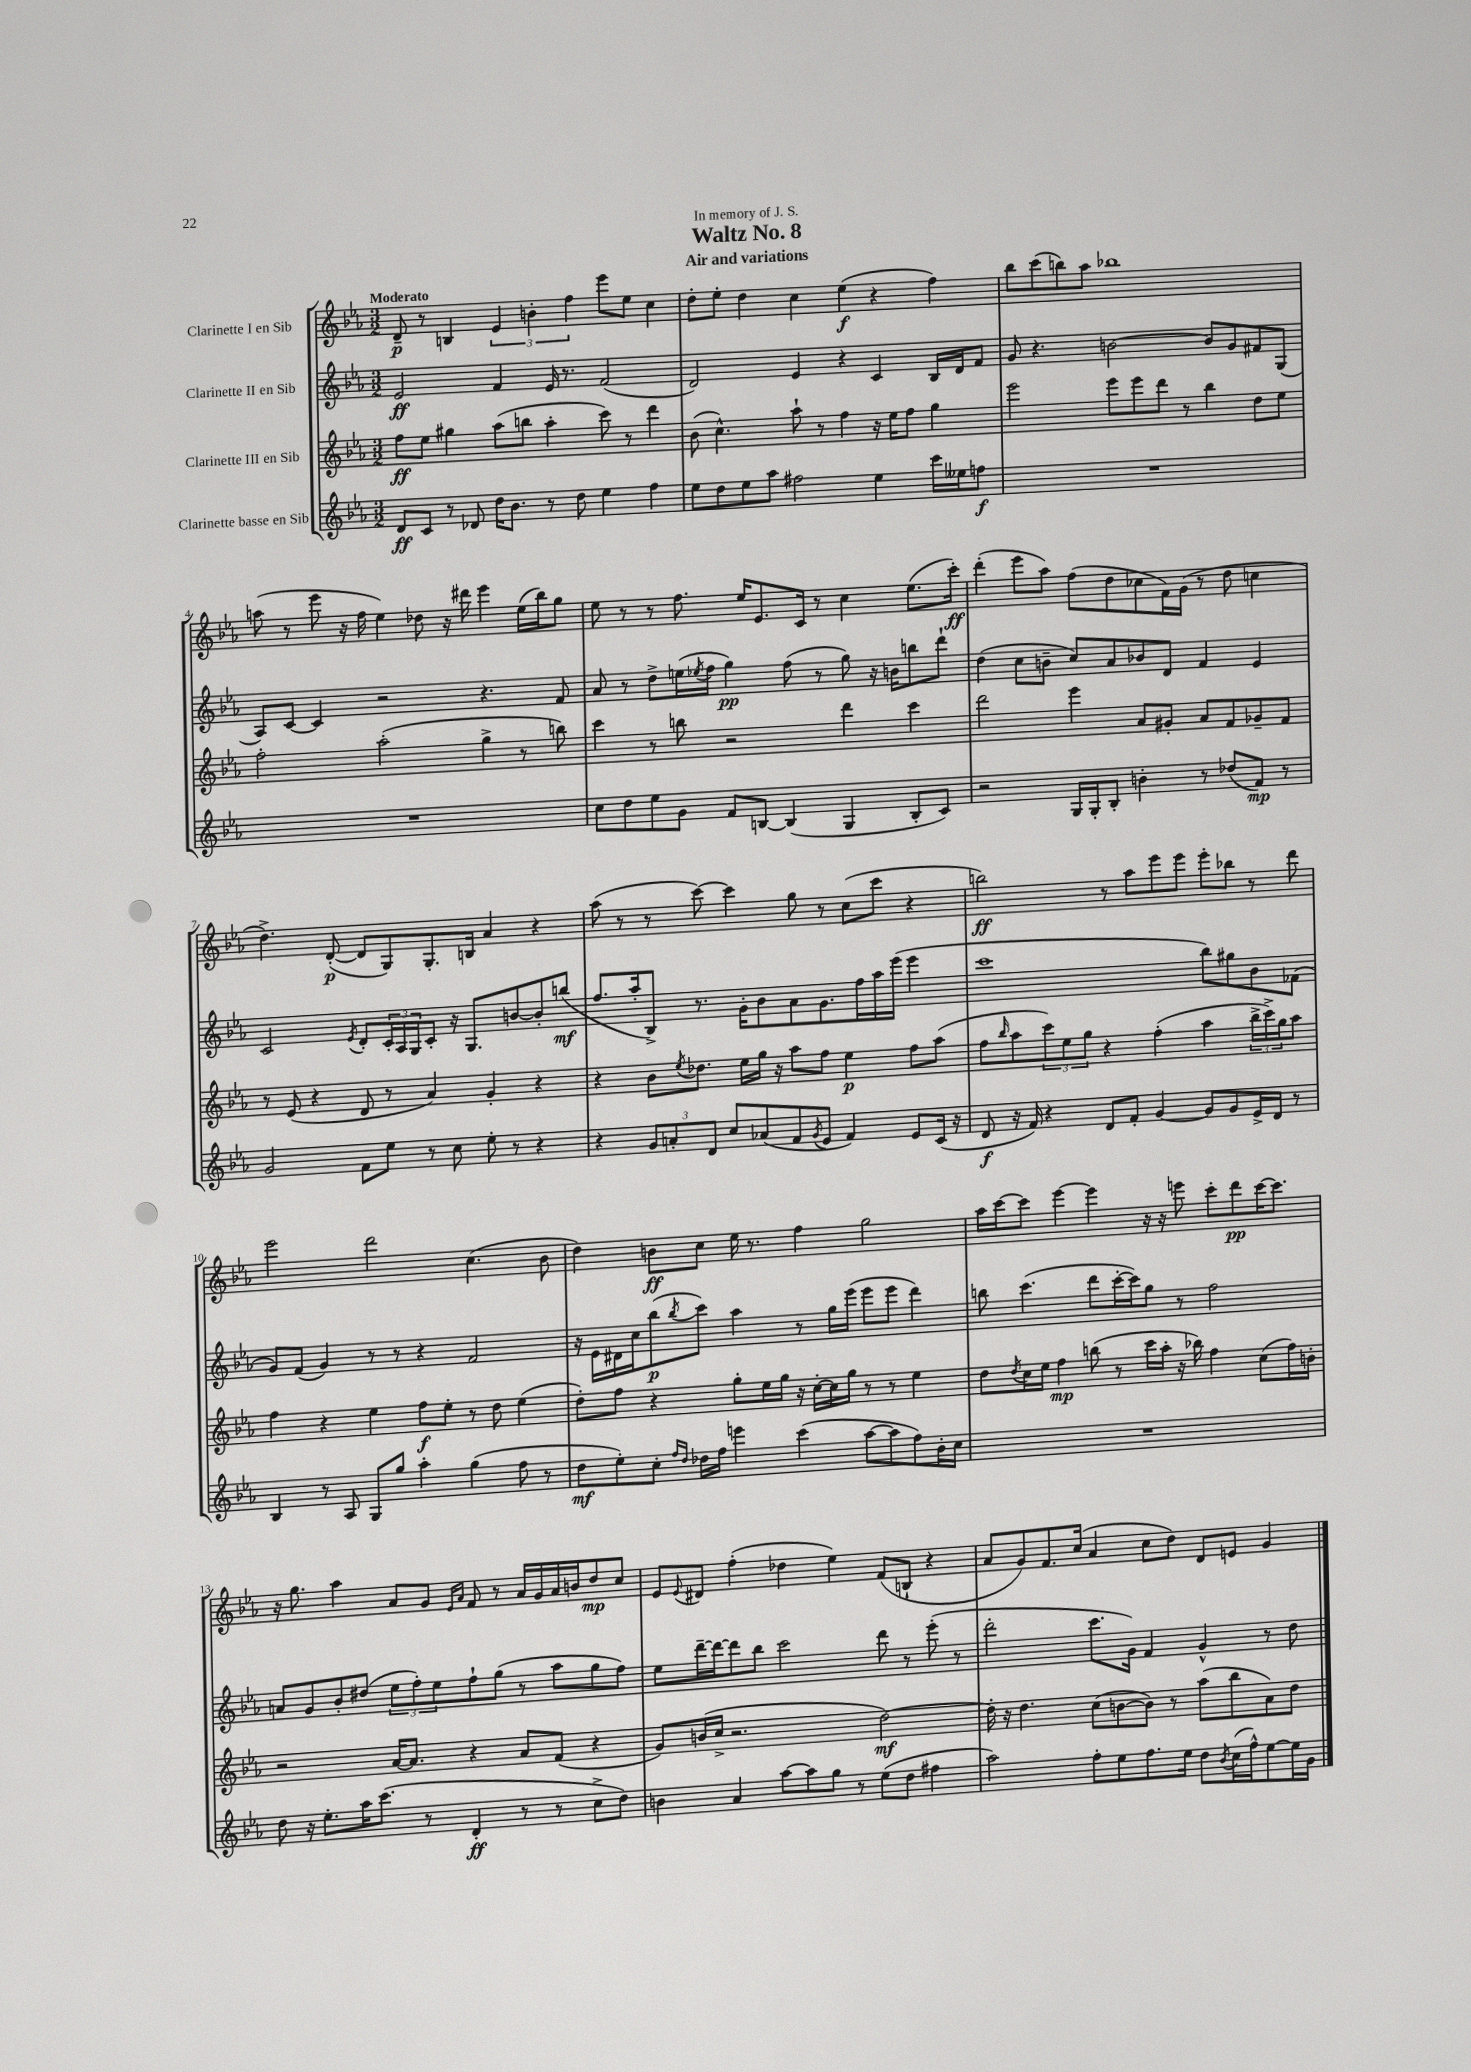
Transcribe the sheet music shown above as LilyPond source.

\header { title = "Waltz No. 8" subtitle = "Air and variations" dedication = "In memory of J. S." }
<<
\new StaffGroup <<
\new Staff = "s0" \with { instrumentName = "Clarinette I en Sib" } {
    \clef treble \key ees \major \numericTimeSignature \time 3/2 \tempo "Moderato"
    d'8--\p r8 b4 \tuplet 3/2 { ees'4 b'4-. f''4 } ees'''8 ees''8 c''4 |
    d''8-. ees''8-. d''4 c''4 ees''4\f( r4 f''4) |
    bes''8 c'''8( b''8) aes''8 bes''1 |
    a''8( r8 ees'''8 r16 f''16 ees''4) des''8 r16 dis'''16 ees'''4 ees''16( bes''16) g''8 |
    ees''8 r8 r8 f''8. ees''16 ees'8. c'16 r8 c''4 ees''8.( c'''16-.\ff) |
    d'''4-.( ees'''8 aes''8) f''8( d''8 ces''8 f'16) g'16( r8 d''8 c''4 |
    d''4.->) d'8~-.\p( d'8 g8) g8.-. b16 aes'4 r4 |
    aes''8( r8 r8 c'''8~) c'''4 g''8 r8 c''8( c'''8 r4 |
    b''2\ff) r8 aes''8 ees'''8 ees'''8 ees'''8-. bes''8 r8 d'''8 |
    ees'''2 d'''2 c''4.( bes'8 |
    d''4) b'8\ff c''8 ees''16 r8. f''4 g''2 |
    aes''16 c'''16~ c'''8 ees'''4~ ees'''4 r16 r16 e'''8 c'''8-. d'''8\pp c'''16~ c'''8. |
    r16 g''8. aes''4 aes'8 g'8 \grace { ees'16 aes'16 } f'8 r8 aes'16 g'16 aes'16 b'16 d''8\mp c''8 |
    ees'8 \appoggiatura { ees'8 } dis'8 f''4-.( des''4 ees''4) f'8( b8-! r4 |
    aes'8 g'8) f'8. c''16( aes'4 c''8 d''8) d'8 e'8 g'4 \bar "|." |
}
\new Staff = "s1" \with { instrumentName = "Clarinette II en Sib" } {
    \clef treble \key ees \major \numericTimeSignature \time 3/2
    ees'2\ff f'4 ees'16 r8. f'2( |
    d'2) ees'4 r4 c'4 bes16 d'16 f'8 |
    g'8 r4. b'2~ b'8 g'8 fis'8 g8( |
    aes8) c'8~ c'4 r2 r4. f'8 |
    aes'8 r8 d''8-> e''16( \acciaccatura { ees''8 } f''16 g''4\pp) f''8( r8 g''8) r16 b'16 b''8 d'''8-! |
    d''4( c''8 b'8-- c''8) aes'8 bes'8 d'8 f'4 ees'4 |
    c'2 \acciaccatura { ees'8 } d'8-. \tuplet 3/2 { c'16-. aes16 g16 } c'8-. r16 g8. b'8~ b'8-. b''8\mf( |
    f''8. aes''16-. bes8->) r8. g'16-. bes'8 aes'8 g'8. f''16 aes''16 ees'''16( ees'''4 |
    c'''1 bes''8) gis''8 bes'8 fes'8( |
    g'8) f'8( g'4) r8 r8 r4 f'2 |
    r16 ees'16 dis'16 c''16 bes''8\p( \acciaccatura { bes''8 } c'''8) aes''4 r8 g''16 ees'''16( ees'''8 ees'''8 d'''4) |
    b''8 c'''4.( d'''8 c'''16~-. c'''16) g''8 r8 f''2 |
    a'8 g'8 bes'8-. dis''8( \tuplet 3/2 { ees''8 f''8-.) ees''8 } f''8-! g''8( r8 aes''8 g''8 f''8) |
    ees''8 d'''16~-- d'''16~ d'''8 bes''8 c'''2 d'''8 r8 ees'''8-.( r8 |
    d'''2-. c'''8. g'16) f'4 g'4-^ r8 d''8 \bar "|." |
}
\new Staff = "s2" \with { instrumentName = "Clarinette III en Sib" } {
    \clef treble \key ees \major \numericTimeSignature \time 3/2
    f''8\ff ees''8 gis''4 aes''8( b''8 aes''4-. c'''8) r8 d'''4 |
    bes'8( c''4.-^) aes''8-! r8 f''4 r16 ees''16 f''8 g''4 |
    ees'''2 ees'''8 ees'''8 d'''8 r8 bes''4 d''8 ees''8 |
    f''2-. aes''2-.( g''4-> r8 b''8) |
    c'''4 r8 b''8 r2 d'''4 c'''4 |
    d'''2 ees'''4 aes'8 gis'8-. aes'8 f'8 ges'8-- f'8 |
    r8 ees'8( r4 d'8 r8 aes'4) g'4-. r4 |
    r4 bes'8 \acciaccatura { ees''8 } des''8. ees''16 g''16 r16 aes''8 f''8 ees''4\p f''8 aes''8( |
    f''8 \grace { bes''16 } aes''8 \tuplet 3/2 { c'''8) ees''8 g''8 } r4 f''4-.( aes''4 \tuplet 3/2 { bes''16-> c'''16->) g''16 } aes''8 |
    f''4 r4 ees''4 f''8\f ees''8-. r8 d''8 ees''4( |
    d''8-.) f''8 r4 g''8-. ees''16 g''16 r16 c''16~-. c''16 g''16 r8 r8 ees''4 |
    d''8 \acciaccatura { d''8 } c''16 ees''16 f''4\mp b''8( r8 c'''16 aes''16-. r16 bes''16) f''4 c''8( f''16) b'16-. |
    r2 aes'16~ aes'8. r4 aes'8 f'8( r4 |
    g'8) b'16( c''16-> r2. d''2~\mf) |
    d''16-. r16 d''4. c''8( b'8~ b'8) r8 aes''8( bes''8 aes'8) d''8 \bar "|." |
}
\new Staff = "s3" \with { instrumentName = "Clarinette basse en Sib" } {
    \clef treble \key ees \major \numericTimeSignature \time 3/2
    d'8\ff c'8 r8 des'8 d''16 bes'8. r8 d''8 ees''4 f''4 |
    ees''8 d''8 ees''8 aes''8 fis''2 ees''4 c'''16 eeses''16 f''8\f |
    R1. |
    R1. |
    c''8 d''8 ees''8 g'8 f'8 b8~ b4( g4 b8-. c'8) |
    r2 g16 g16-. bes8-. b'4-. r8 des''8( f'8\mp) r8 |
    g'2 f'8 ees''8 r8 c''8 ees''8-. r8 r4 |
    r4 \tuplet 3/2 { g'8 a'8-. d'8 } c''8 aes'8( f'8 \acciaccatura { g'8 } ees'8 f'4) ees'8 c'16( r16 |
    d'8\f r16 f'16) r4 d'8 f'8-. g'4~ g'8 g'8 ees'16-> d'16 r8 |
    bes4 r8 aes8 g8 g''8 aes''4-. g''4( f''8 r8 |
    d''8\mf ees''8-.) c''8-. \grace { f''16 d''16 } des''16 f''16 e'''4 c'''4( aes''8~ aes''8 f''8) bes'16-. c''16 |
    R1. |
    d''8 r16 ees''8.-. aes''16 c'''8.( r8 d'4-.\ff r8 r8 c''8-> d''8) |
    b'4 aes'4 aes''8~ aes''8 g''8 r8 ees''8( d''8 fis''4 |
    aes''2) f''8-. ees''8 f''8. ees''16 d''8 \acciaccatura { bes'8 } c''16( f''16-^) ees''8~ ees''16 g'16 \bar "|." |
}
>>
>>
